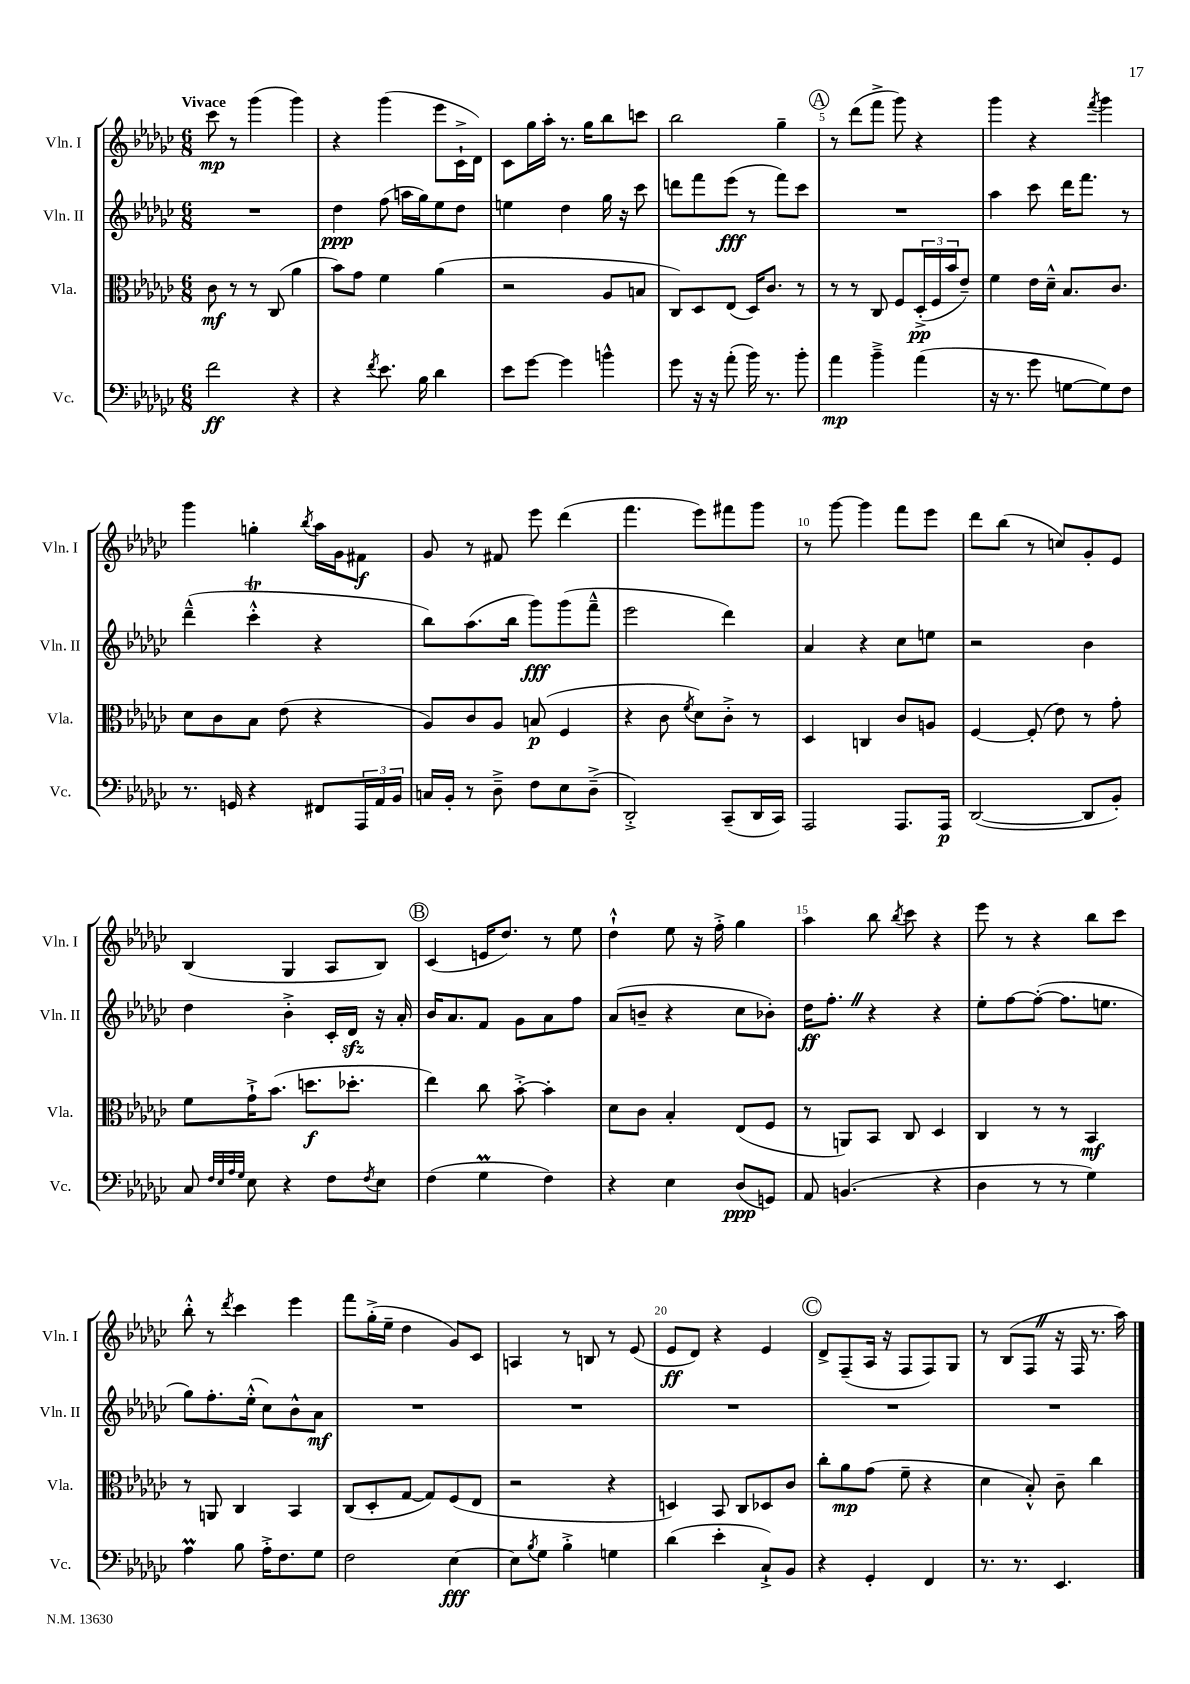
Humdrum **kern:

**kern	**kern	**kern	**kern
*staff4	*staff3	*staff2	*staff1
*clefF4	*clefC3	*clefG2	*clefG2
*k[b-e-a-d-g-c-]	*k[b-e-a-d-g-c-]	*k[b-e-a-d-g-c-]	*k[b-e-a-d-g-c-]
*M6/8	*M6/8	*M6/8	*M6/8
2f\	8c-\	2.r	8ccc-\
.	8r	.	8r
.	8r	.	(4ggg-\
.	(8C-/	.	.
4r	4a-\	.	4ggg-\)
=	=	=	=
4r	8b-\L)	4dd-\	4r
.	8g-\J	.	.
8qf/	.	.	.
8.e-\	4f\	(8ff\	(4ggg-\
.	.	16aa\LL	.
16B-\	.	16gg-\J)	.
4d-\	(4a-\	8ee-\	8eee-\L
.	.	8dd-\J	16c-`^\L
.	.	.	16d-\JJ)
=	=	=	=
8e-\L	2r	4ee\	8c-\L
[8g-\J	.	.	16gg-\L
.	.	.	16aa-'\JJ
4g-\]	.	4dd-\	8.r
.	.	.	16gg-\LK
4b^^\	8A-/L	16gg-\	8bb-\
.	.	16r	.
.	8B/J	8ccc-\	8ccc\J
=	=	=	=
8g-\	8C-/L)	8ddd\L	2bb-\
16r	8D-/	8fff\	.
16r	.	.	.
(8a-'\	(8E-/J	(8eee-\J	.
16b-\)	16D-/LK)	8r	.
8.r	8.c-/J	.	.
.	.	8fff\L)	4gg-~\
8b-'\	8r	8ccc-\J	.
=	=	=	=
4a-\	8r	2.r	8r
.	8r	.	(8ddd-\L
4b-~^\	8C-/	.	8fff^\J
.	8F/L	.	8ggg-\)
(4a-\	(24D-'^/L	.	4r
.	24F/	.	.
.	24b-/J	.	.
.	8e-~/J)	.	.
=	=	=	=
16r	4f\	4aa-\	4ggg-\
8.r	.	.	.
8g-\	16e-\LL	8ccc-\	4r
.	16d-~^^\JJ	.	.
[8G\L	8.B-/L	16ddd-\LK	.
.	.	8.fff\J	.
.	.	.	8qfff/
8G\])	.	.	4ggg-\
.	8.c-/J	.	.
8F\J	.	8r	.
=	=	=	=
8.r	8d-\L	(4ddd-~^^\	4ggg-\
.	8c-\	.	.
16GG/	.	.	.
4r	8B-\J	4ccc-'^^\	4gg'\
.	(8e-\	.	.
.	.	.	8qbb-/
8FF#/L	4r	4r	16aa-\LL
.	.	.	16g-\J
24AAA-/L	.	.	8f#\J
24AA-/	.	.	.
24BB-/JJ	.	.	.
=	=	=	=
16C/LL	8A-/L)	8bb-\L)	8g-/
16BB-'/JJ	.	.	.
8r	8c-/	(8.aa-\	8r
8D-~^\	8A-/J	.	8f#/
.	.	16bb-\Jk	.
8F\L	(8B/	8ggg-\L)	8eee-\
8E-\	4F/	(8ggg-\	(4ddd-\
(8D-~^\J	.	8fff~^^\J	.
=	=	=	=
2DD-'^/)	4r	2eee-\	4.fff\
.	8c-\	.	.
.	8qf/	.	.
.	8d-\L)	.	8eee-\L)
(8CC-~/L	8c-'^\J	4ddd-\)	8fff#\
16DD-/L	8r	.	8ggg-\J
16CC-/JJ)	.	.	.
=	=	=	=
2AAA-/	4D-/	4a-/	8r
.	.	.	[8ggg-\
.	4C/	4r	4ggg-\]
8.AAA-/L	8c-/L	8cc-\L	8fff\L
.	8A/J	8ee\J	8eee-\J
16AAA-/Jk	.	.	.
=	=	=	=
([2DD-/	[4F/	2r	8ddd-\L
.	.	.	(8bb-\J
.	(8F'/]	.	8r
.	8e-\)	.	8cc/L)
8DD-/]L	8r	4b-\	8g-'/
8BB-'/J)	8g-'\	.	8e-/J
=	=	=	=
8C-/	8f\L	4dd-\	(4B-/
32qqF/LLL	.	.	.
32qqE-/	.	.	.
32qqA-/	.	.	.
32qqG-/JJJ	.	.	.
8E-\	16g-`^\K	.	.
.	(8.b-\J	.	.
4r	.	4b-'^\	4G-/
.	8.dd\L	.	.
8F\L	.	16c-'/LL	8A-/L
.	8.dd-'\J	16d-/JJ	.
8qF/	.	.	.
8E-\J	.	16r	8B-/J)
.	.	16a-'/	.
=	=	=	=
(4F\	4ee-\)	16b-/LK	(4c-/
.	.	8.a-/	.
4G-\	8cc-\	8f/J	16e/LK
.	.	.	8.dd-/J)
.	[8b-'^\	8g-\L	.
4F\)	4b-'\]	8a-\	8r
.	.	8ff\J	8ee-\
=	=	=	=
4r	8d-\L	(8a-/L	4dd-`^^\
.	8c-\J	8b~/J	.
4E-\	4B-'/	4r	8ee-\
.	.	.	16r
.	.	.	16ff'^\
(8D-/L	(8E-/L	8cc-\L	4gg-\
8GG/J)	8F/J	8b-'\J)	.
=	=	=	=
8AA-/	8r	16dd-\LK	4aa-\
.	.	8.ff'\J	.
(4.BB/	8AA/L)	.	.
.	8BB-/J	4r	8bb-\
.	.	.	8qbb-/
.	8C-/	.	8ccc-\
4r	4D-/	4r	4r
=	=	=	=
4D-\	4C-/	8ee-'\L	8eee-\
.	.	[8ff\	8r
8r	8r	(8ff'\_J	4r
8r	8r	8.ff\]L	.
4G-\)	4BB-/	.	8bb-\L
.	.	8.ee\J	.
.	.	.	8ccc-\J
=	=	=	=
4A-\	8r	8gg-\L)	8bb-'^^\
.	8AA/	8.ff'\	8r
.	.	.	8qddd-/
8B-\	4C-/	.	4ccc-\
.	.	(16ee-'^^\Jk	.
16A-'^\LK	.	8cc-\L)	.
8.F\	.	.	.
.	4BB-/	8b-^^\	4eee-\
8G-\J	.	8a-\J	.
=	=	=	=
2F\	(8C-/L	2.r	8fff\L
.	8D-'/	.	(16gg-'^\L
.	.	.	16ee-~\JJ
.	[8G-/J	.	4dd-\
.	8G-/]L)	.	.
[4E-\	(8F/	.	8g-/L)
.	8E-/J	.	8c-/J
=	=	=	=
8E-\]L	2r	2.r	4A/
8qB-/	.	.	.
8G-\J	.	.	.
4B-'^\	.	.	8r
.	.	.	8B/
4G\	4r	.	8r
.	.	.	(8e-/
=	=	=	=
(4d-\	4D/)	2.r	8e-/L
.	.	.	8d-/J)
4e-'\	8BB-/	.	4r
.	8C-/L	.	.
8C-`^/L)	8D-/	.	4e-/
8BB-/J	8c-/J	.	.
=	=	=	=
4r	8cc-'\L	2.r	8d-^/L
.	8a-\	.	(8F~/
4GG-'/	(8g-\J	.	16A-/Jk
.	.	.	16r
.	8f~\	.	8F/L
4FF/	4r	.	8F/)
.	.	.	8G-/J
=	=	=	=
8.r	4d-\	2.r	8r
.	.	.	(8B-/L
8.r	.	.	.
.	8B-'^^/)	.	8F/J
4.EE-/	8c-~\	.	16r
.	.	.	16F/
.	4cc-\	.	8.r
.	.	.	16aa-\)
==	==	==	==
*-	*-	*-	*-
